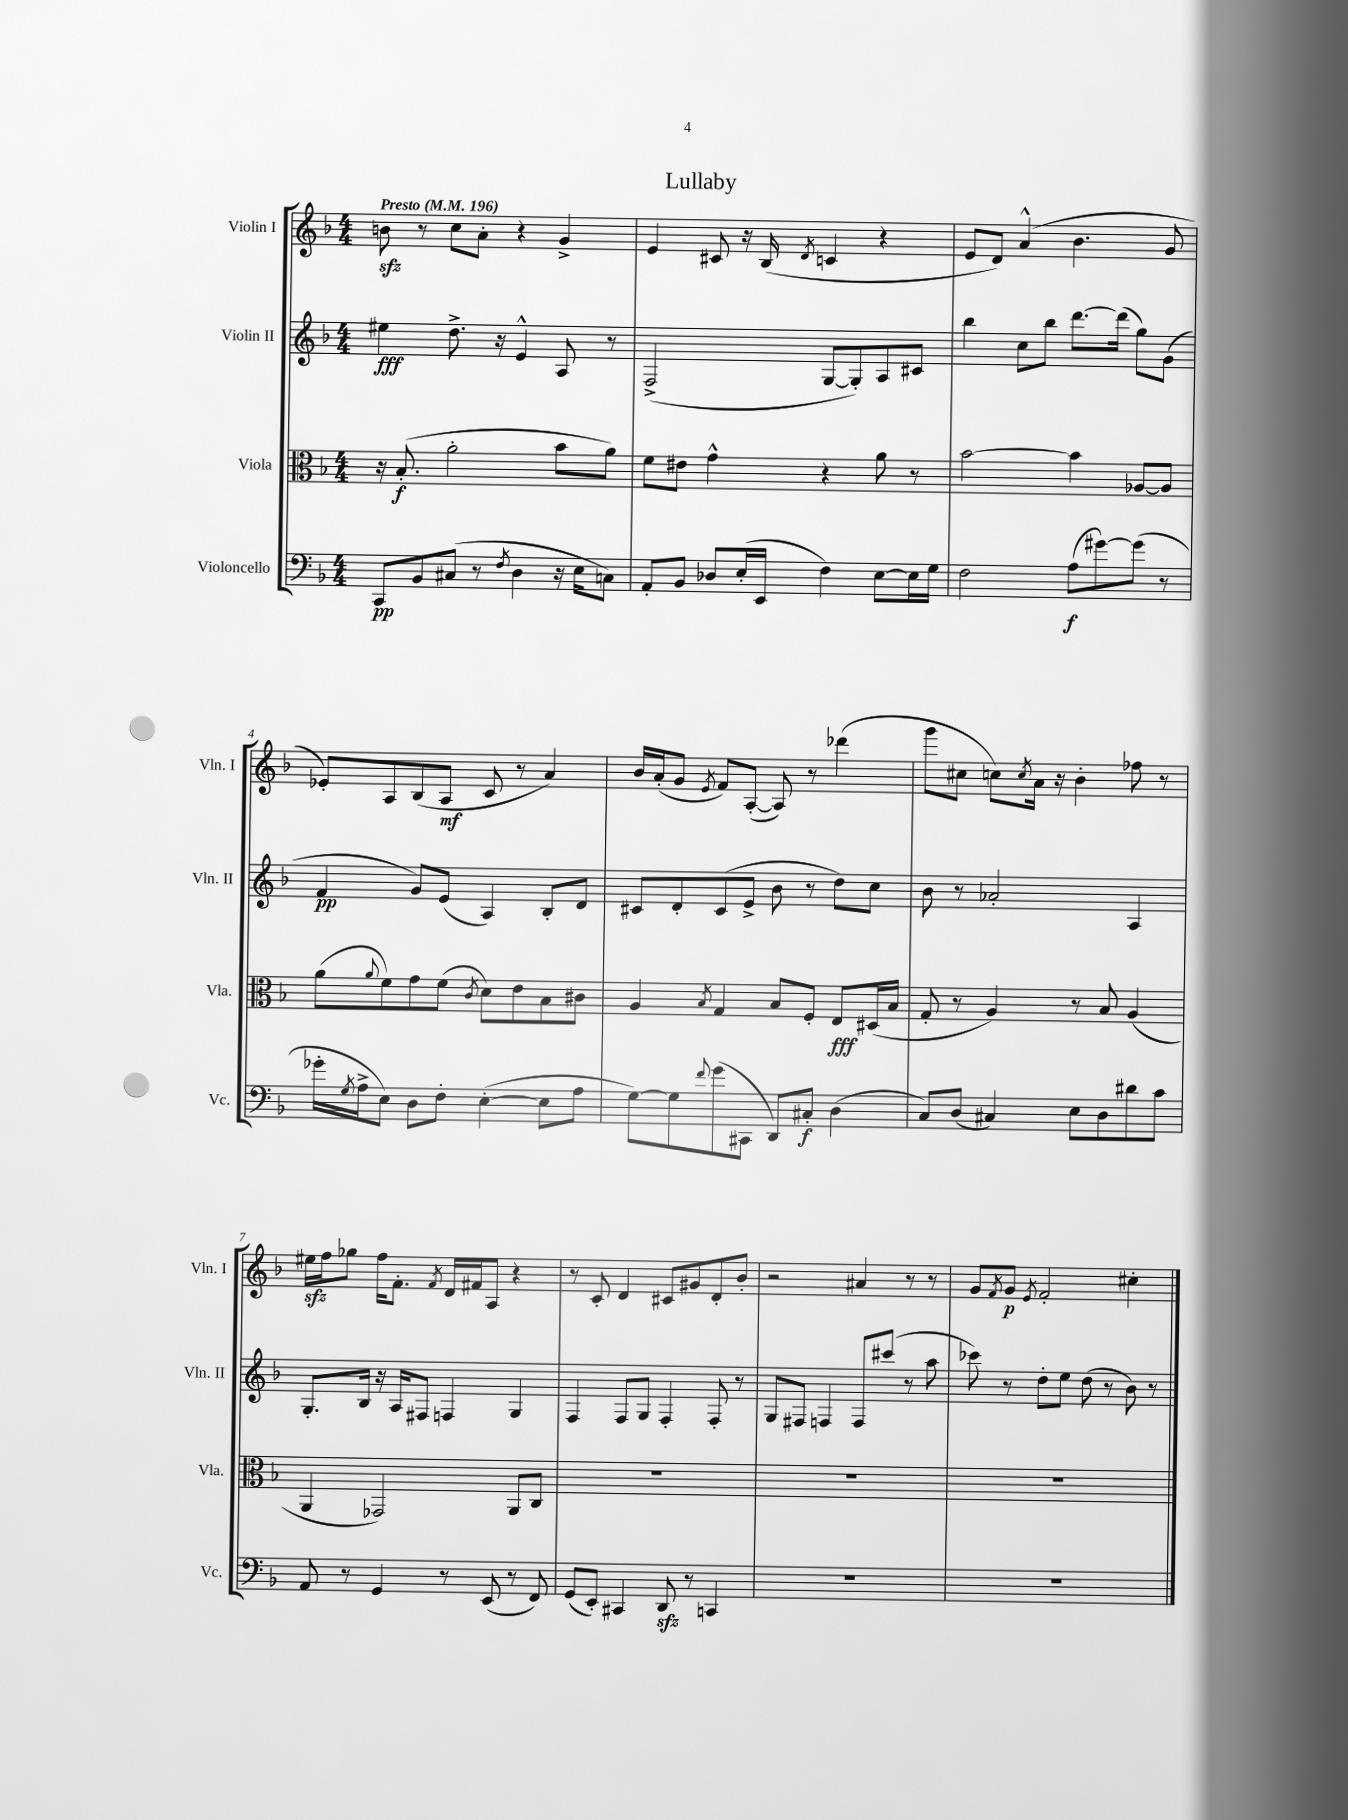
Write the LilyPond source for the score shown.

\header { title = "Lullaby" }
<<
\new StaffGroup <<
\new Staff = "s0" \with { instrumentName = "Violin I" shortInstrumentName = "Vln. I" } {
    \clef treble \key f \major \numericTimeSignature \time 4/4 \tempo "Presto" 4 = 196
    b'8\sfz r8 c''8 a'8-. r4 g'4-> |
    e'4 cis'8 r16 bes16( \acciaccatura { d'8 } c'4 r4 |
    e'8 d'8) a'4-^( bes'4. g'8 |
    ees'8-.) a8 bes8( a8\mf c'8 r8 a'4) |
    bes'16 a'16-.( g'8 \acciaccatura { e'8 } f'8) a8~-.( a8) r8 des'''4( |
    g'''8 cis''8 c''8) \acciaccatura { c''8 } a'16 r16 bes'4-. fes''8 r8 |
    eis''16\sfz f''16 ges''8 f''16 f'8.-. \acciaccatura { f'8 } d'16 fis'16 a8 r4 |
    r8 c'8-. d'4 cis'8 gis'8 d'8-. bes'8-. |
    r2 ais'4 r8 r8 |
    g'8 \acciaccatura { f'8 } g'8\p \acciaccatura { e'8 } f'2-. cis''4-. \bar "|." |
}
\new Staff = "s1" \with { instrumentName = "Violin II" shortInstrumentName = "Vln. II" } {
    \clef treble \key f \major \numericTimeSignature \time 4/4
    eis''4\fff d''8.-> r16 e'4-^ a8 r8 |
    f2->( g8~ g8-.) a8 cis'8 |
    bes''4 c''8 bes''8 d'''8.~ d'''16( g''8) g'8( |
    f'4\pp g'8) e'8( a4) bes8-. d'8 |
    cis'8 d'8-. cis'8( e'8-> bes'8 r8 d''8) c''8 |
    bes'8 r8 aes'2-. a4 |
    g8.-. bes16 r16 a16 fis8 f4 g4 |
    f4 f8 g8 f4-. f8-. r8 |
    g8 fis8 f4 f8 cis'''8( r8 a''8 |
    ces'''8) r8 d''8-. e''8 d''8( r8 bes'8) r8 \bar "|." |
}
\new Staff = "s2" \with { instrumentName = "Viola" shortInstrumentName = "Vla." } {
    \clef alto \key f \major \numericTimeSignature \time 4/4
    r16 bes8.-.\f( a'2-. bes'8 a'8) |
    f'8 eis'8 g'4-^ r4 a'8 r8 |
    bes'2~ bes'4 aes8~ aes8 |
    a'8( \appoggiatura { a'8 } f'8) g'8 f'8( \acciaccatura { c'8 } d'8) e'8 bes8 cis'8 |
    a4 \acciaccatura { bes8 } g4 bes8 f8-. e8\fff dis16( bes16 |
    g8-. r8 a4) r8 bes8 a4( |
    a,4 ges,2) a,8 c8 |
    R1 |
    R1 |
    R1 \bar "|." |
}
\new Staff = "s3" \with { instrumentName = "Violoncello" shortInstrumentName = "Vc." } {
    \clef bass \key f \major \numericTimeSignature \time 4/4
    c,8\pp bes,8 cis8( r8 \acciaccatura { f8 } d4 r16 e16 c8) |
    a,8-. bes,8 des8 e16-.( e,16 f4) e8~ e16 g16 |
    f2 a8\f( gis'8~) gis'8( r8 |
    ges'16-. \acciaccatura { g8 } a16-> e8) d8 f8-. e4~-.( e8 a8 |
    g8~) g8 \appoggiatura { f'8 } g'8( cis,8 d,8) cis8-.\f d4( |
    c8) d8( cis4) e8 d8 dis'8 c'8 |
    a,8 r8 g,4 r8 e,8( r8 f,8) |
    g,8( e,8-.) cis,4 d,8\sfz r8 c,4 |
    R1 |
    R1 \bar "|." |
}
>>
>>
